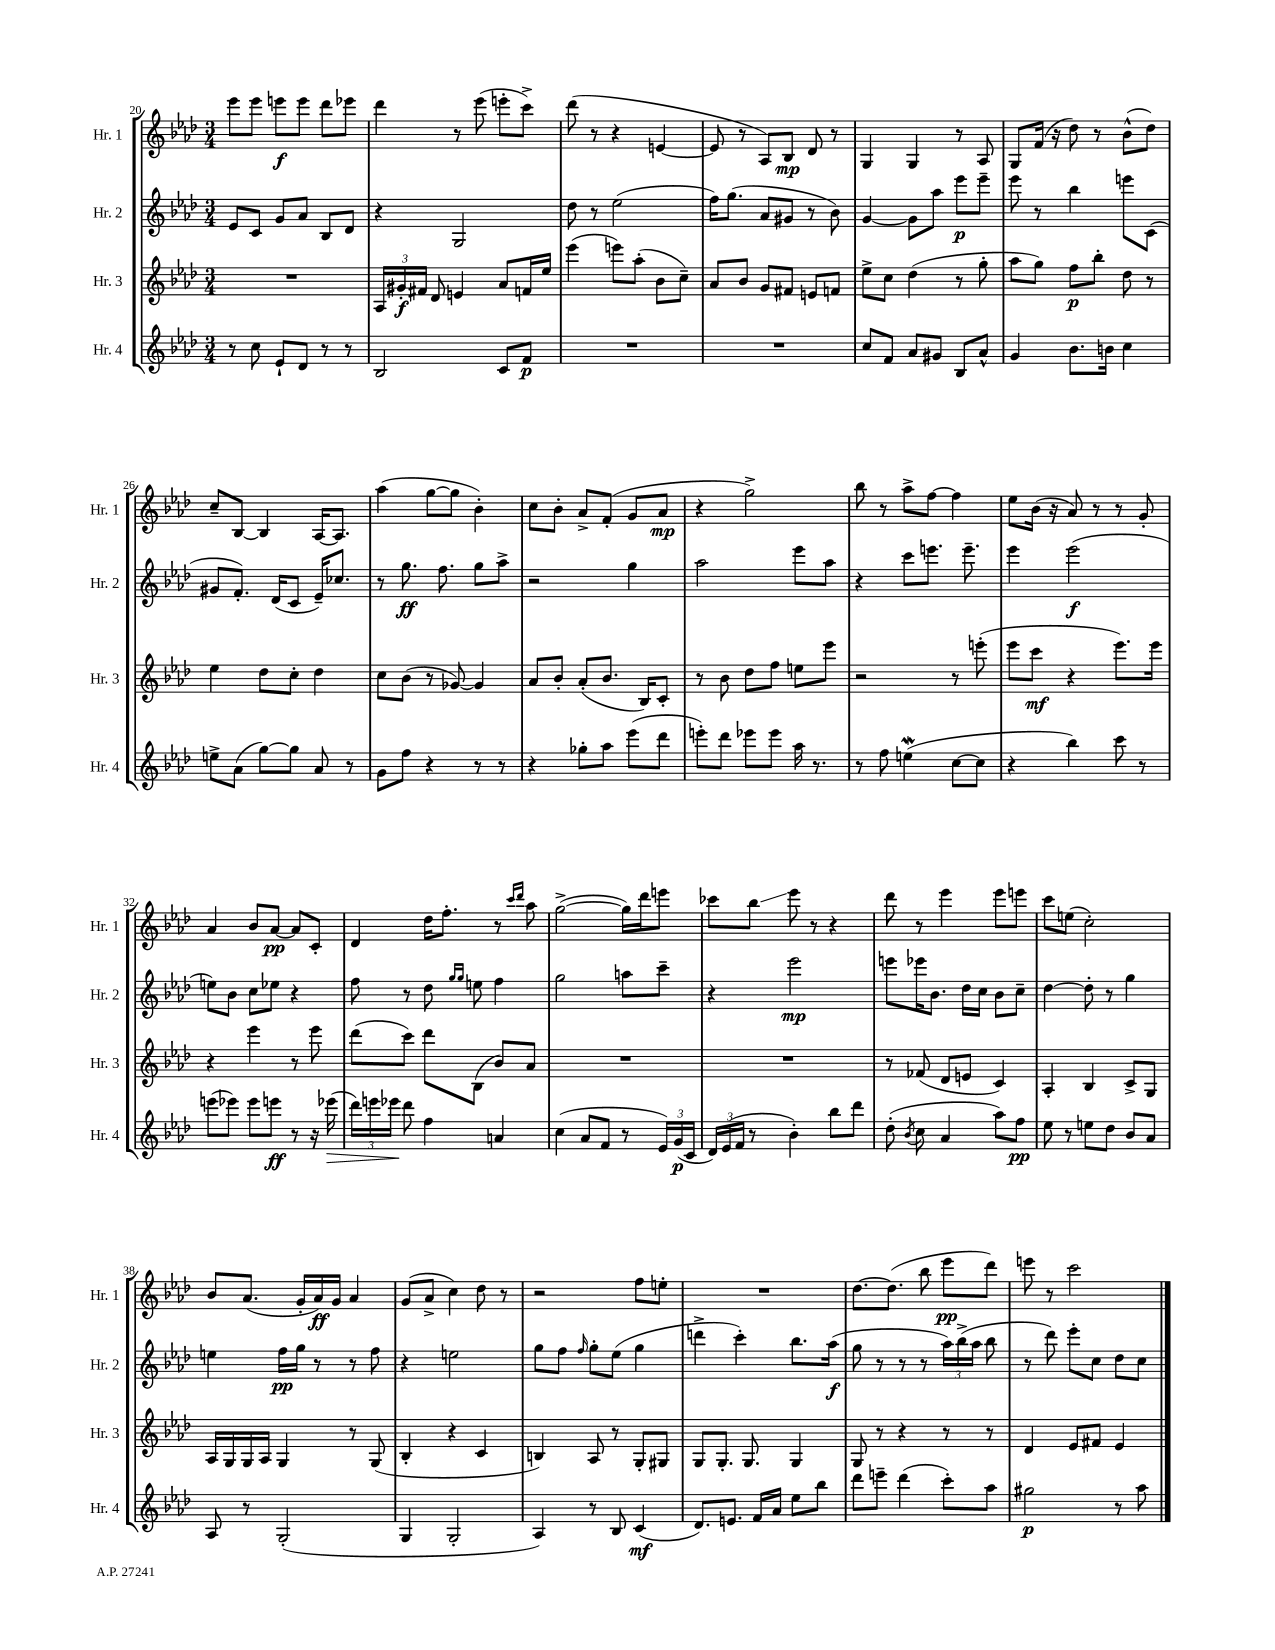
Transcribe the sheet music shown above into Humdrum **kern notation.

**kern	**kern	**kern	**kern
*staff4	*staff3	*staff2	*staff1
*clefG2	*clefG2	*clefG2	*clefG2
*k[b-e-a-d-]	*k[b-e-a-d-]	*k[b-e-a-d-]	*k[b-e-a-d-]
*M3/4	*M3/4	*M3/4	*M3/4
8r	2.r	8e-/L	8eee-\L
8cc\	.	8c/J	8eee-\J
8e-`/L	.	8g/L	8eee\L
8d-/J	.	8a-/J	8eee\J
8r	.	8B-/L	8ddd-\L
8r	.	8d-/J	8eee-\J
=	=	=	=
2B-/	24A-/LL	4r	4ddd-\
.	24g#'/	.	.
.	24f#/JJ	.	.
.	8d-/	.	.
.	4e/	2G/	8r
.	.	.	(8eee-\
8c/L	8a-/L	.	8eee'\L
8f/J	16f/L	.	8ccc^\J)
.	16ee-/JJ	.	.
=	=	=	=
2.r	(4eee-\	8dd-\	(8ddd-\
.	.	8r	8r
.	8eee\L)	(2ee-\	4r
.	(8aa-'\J	.	.
.	8b-\L	.	[4e/
.	8cc~\J)	.	.
=	=	=	=
2.r	8a-/L	16ff\LK)	8e/]
.	.	(8.gg\J	.
.	8b-/J	.	8r
.	8g/L	8a-/L	8A-/L)
.	8f#/J	8g#/J	8B-/J
.	8e/L	8r	8d-/
.	8f/J	8b-\)	8r
=	=	=	=
8cc/L	8ee-^\L	[4g/	4G/
8f/J	8cc\J	.	.
8a-/L	(4dd-\	8g\]L	4G/
8g#/J	.	8aa-\J	.
8B-/L	8r	8eee-\L	8r
8a-^^/J	8gg'\	8eee-~\J	8A-/
=	=	=	=
4g/	8aa-\L	8eee-\	8G/L
.	8gg\J)	8r	(16f/Jk
.	.	.	16r
8.b-\L	8ff\L	4bb-\	8dd-\)
.	8bb-'\J	.	8r
16b\Jk	.	.	.
4cc\	8dd-\	8eee\L	(8b-^^\L
.	8r	(8c\J	8dd-\J)
=	=	=	=
8ee^\L	4ee-\	8g#/L	8cc~/L
(8a-\J	.	8.f'/J)	[8B-/J
[8gg\L)	8dd-\L	.	4B-/]
.	.	(16d-/LK	.
8gg\]J	8cc'\J	8c/J	.
8a-/	4dd-\	16e-~/LK)	[16A-/LK
.	.	8.cc-/J	8.A-/]J
8r	.	.	.
=	=	=	=
8g\L	8cc\L	8r	(4aa-\
8ff\J	(8b-\J	8.gg\	.
4r	8r	.	[8gg\L
.	.	8.ff\	.
.	[8g-/)	.	8gg\]J
8r	4g-/]	8gg\L	4b-'\)
8r	.	8aa-^\J	.
=	=	=	=
4r	8a-/L	2r	8cc\L
.	8b-'/J	.	8b-'\J
8gg-'\L	(8a-'/L	.	8a-^/L
8aa-\J	8.b-/J	.	(8f'/J
(8eee-\L	.	4gg\	8g/L
.	16B-/LK)	.	.
8ddd-\J	8c'/J	.	8a-/J
=	=	=	=
8eee'\L)	8r	2aa-\	4r
8ddd-\J	8b-\	.	.
8eee-\L	8dd-\L	.	2gg^\)
8eee-\J	8ff\J	.	.
16aa-\	8ee\L	8eee-\L	.
8.r	.	.	.
.	8eee-\J	8aa-\J	.
=	=	=	=
8r	2r	4r	8bb-\
8ff\	.	.	8r
(4ee\	.	8ccc\L	8aa-^\L
.	.	8.eee\J	[8ff\J
[8cc\L	8r	.	4ff\]
.	.	8.eee~\	.
8cc\]J	(8eee'\	.	.
=	=	=	=
4r	8eee-\L	4eee-\	8ee-\L
.	8ccc\J	.	(16b-\Jk
.	.	.	16r
4bb-\)	4r	(2eee-\	8a-/)
.	.	.	8r
8ccc\	8.eee-\L)	.	8r
8r	.	.	8g'/
.	16eee-\Jk	.	.
=	=	=	=
(8eee\L	4r	8ee\L)	4a-/
8eee-\J)	.	8b-\J	.
8eee-\L	4eee-\	8cc\L	8b-/L
8eee\J	.	8ee-\J	[8a-/J
8r	8r	4r	8a-/]L
16r	8eee-\	.	8c'/J
(16eee-\	.	.	.
=	=	=	=
24ddd-\LL)	(8ddd-\L	8ff\	4d-/
24eee\	.	.	.
24eee-\JJ	.	.	.
8ddd-\	8ccc\J)	8r	.
4ff\	8ddd-\L	8dd-\	16dd-\LK
.	.	.	8.ff'\J
.	.	16qqgg/LL	.
.	.	16qqgg/JJ	.
.	(8B-\J	8ee\	.
4a/	8b-/L)	4ff\	8r
.	.	.	16qqccc/LL
.	.	.	16qqddd-/JJ
.	8a-/J	.	8aa-\
=	=	=	=
(4cc\	2.r	2gg\	([2gg^\
8a-/L	.	.	.
8f/J	.	.	.
8r	.	8aa\L	16gg\]LL)
.	.	.	16ddd-\J
24e-/LL)	.	8ccc~\J	8eee\J
(24g/	.	.	.
24c/JJ	.	.	.
=	=	=	=
24d-/LL)	2.r	4r	8ccc-\L
(24e-/	.	.	.
24f/JJ	.	.	.
8r	.	.	8bb-\J
4b-'\)	.	2eee-\	8eee-\
.	.	.	8r
8bb-\L	.	.	4r
8ddd-\J	.	.	.
=	=	=	=
(8dd-'\	8r	8eee\L	8ddd-\
8qb-/	.	.	.
8cc\	(8f-/	16eee-\K	8r
.	.	8.b-\J	.
4a-/	8d-/L	.	4eee-\
.	8e/J	16dd-\LL	.
.	.	16cc\JJ	.
8aa-\L)	4c/)	8b-\L	8eee-\L
8ff\J	.	8cc~\J	8eee\J
=	=	=	=
8ee-\	4A-'/	[4dd-\	8ccc\L
8r	.	.	(8ee\J
8ee\L	4B-/	8dd-'\]	2cc'\)
8dd-\J	.	8r	.
8b-/L	8c^/L	4gg\	.
8a-/J	8G/J	.	.
=	=	=	=
8A-/	16A-/LL	4ee\	8b-/L
.	16G/	.	.
8r	16G/	.	(8.a-/J
.	16A-/JJ	.	.
(2G'/	4G/	16ff\LL	.
.	.	16gg\JJ	16g'/LL
.	.	8r	16a-/)
.	.	.	16g/JJ
.	8r	8r	4a-/
.	(8G/	8ff\	.
=	=	=	=
4G/	4B-'/	4r	(8g/L
.	.	.	8a-^/J
2G'/	4r	2ee\	4cc\)
.	4c/	.	8dd-\
.	.	.	8r
=	=	=	=
4A-/)	4B/)	8gg\L	2r
.	.	8ff\J	.
.	.	16qqff/	.
8r	8A-/	8gg'\L	.
8B-/	8r	(8ee-\J	.
(4c/	8G'/L	4gg\	8ff\L
.	8G#/J	.	8ee'\J
=	=	=	=
8.d-/L)	8G/L	4ddd^\	2.r
.	8.G'/J	.	.
8.e/J	.	.	.
.	.	4ccc'\)	.
.	8.G/	.	.
16f/LL	.	.	.
16a-/JJ	.	.	.
8ee-\L	4G/	8.bb-\L	.
8bb-\J	.	.	.
.	.	(16aa-\Jk	.
=	=	=	=
8ddd-\L	8G/	8gg\	[8.dd-\L
8eee~\J	8r	8r	.
.	.	.	(8.dd-\]J
(4ddd-\	4r	8r	.
.	.	8r	8bb-\
8ccc'\L)	8r	24aa-\LL)	8eee-\L
.	.	(24bb-^\	.
.	.	24aa-\JJ	.
8aa-\J	8r	8bb-\	8ddd-\J)
=	=	=	=
2gg#\	4d-/	8r	8eee\
.	.	8ddd-\)	8r
.	8e-/L	8eee-'\L	2ccc\
.	8f#/J	8cc\J	.
8r	4e-/	8dd-\L	.
8aa-\	.	8cc\J	.
==	==	==	==
*-	*-	*-	*-
